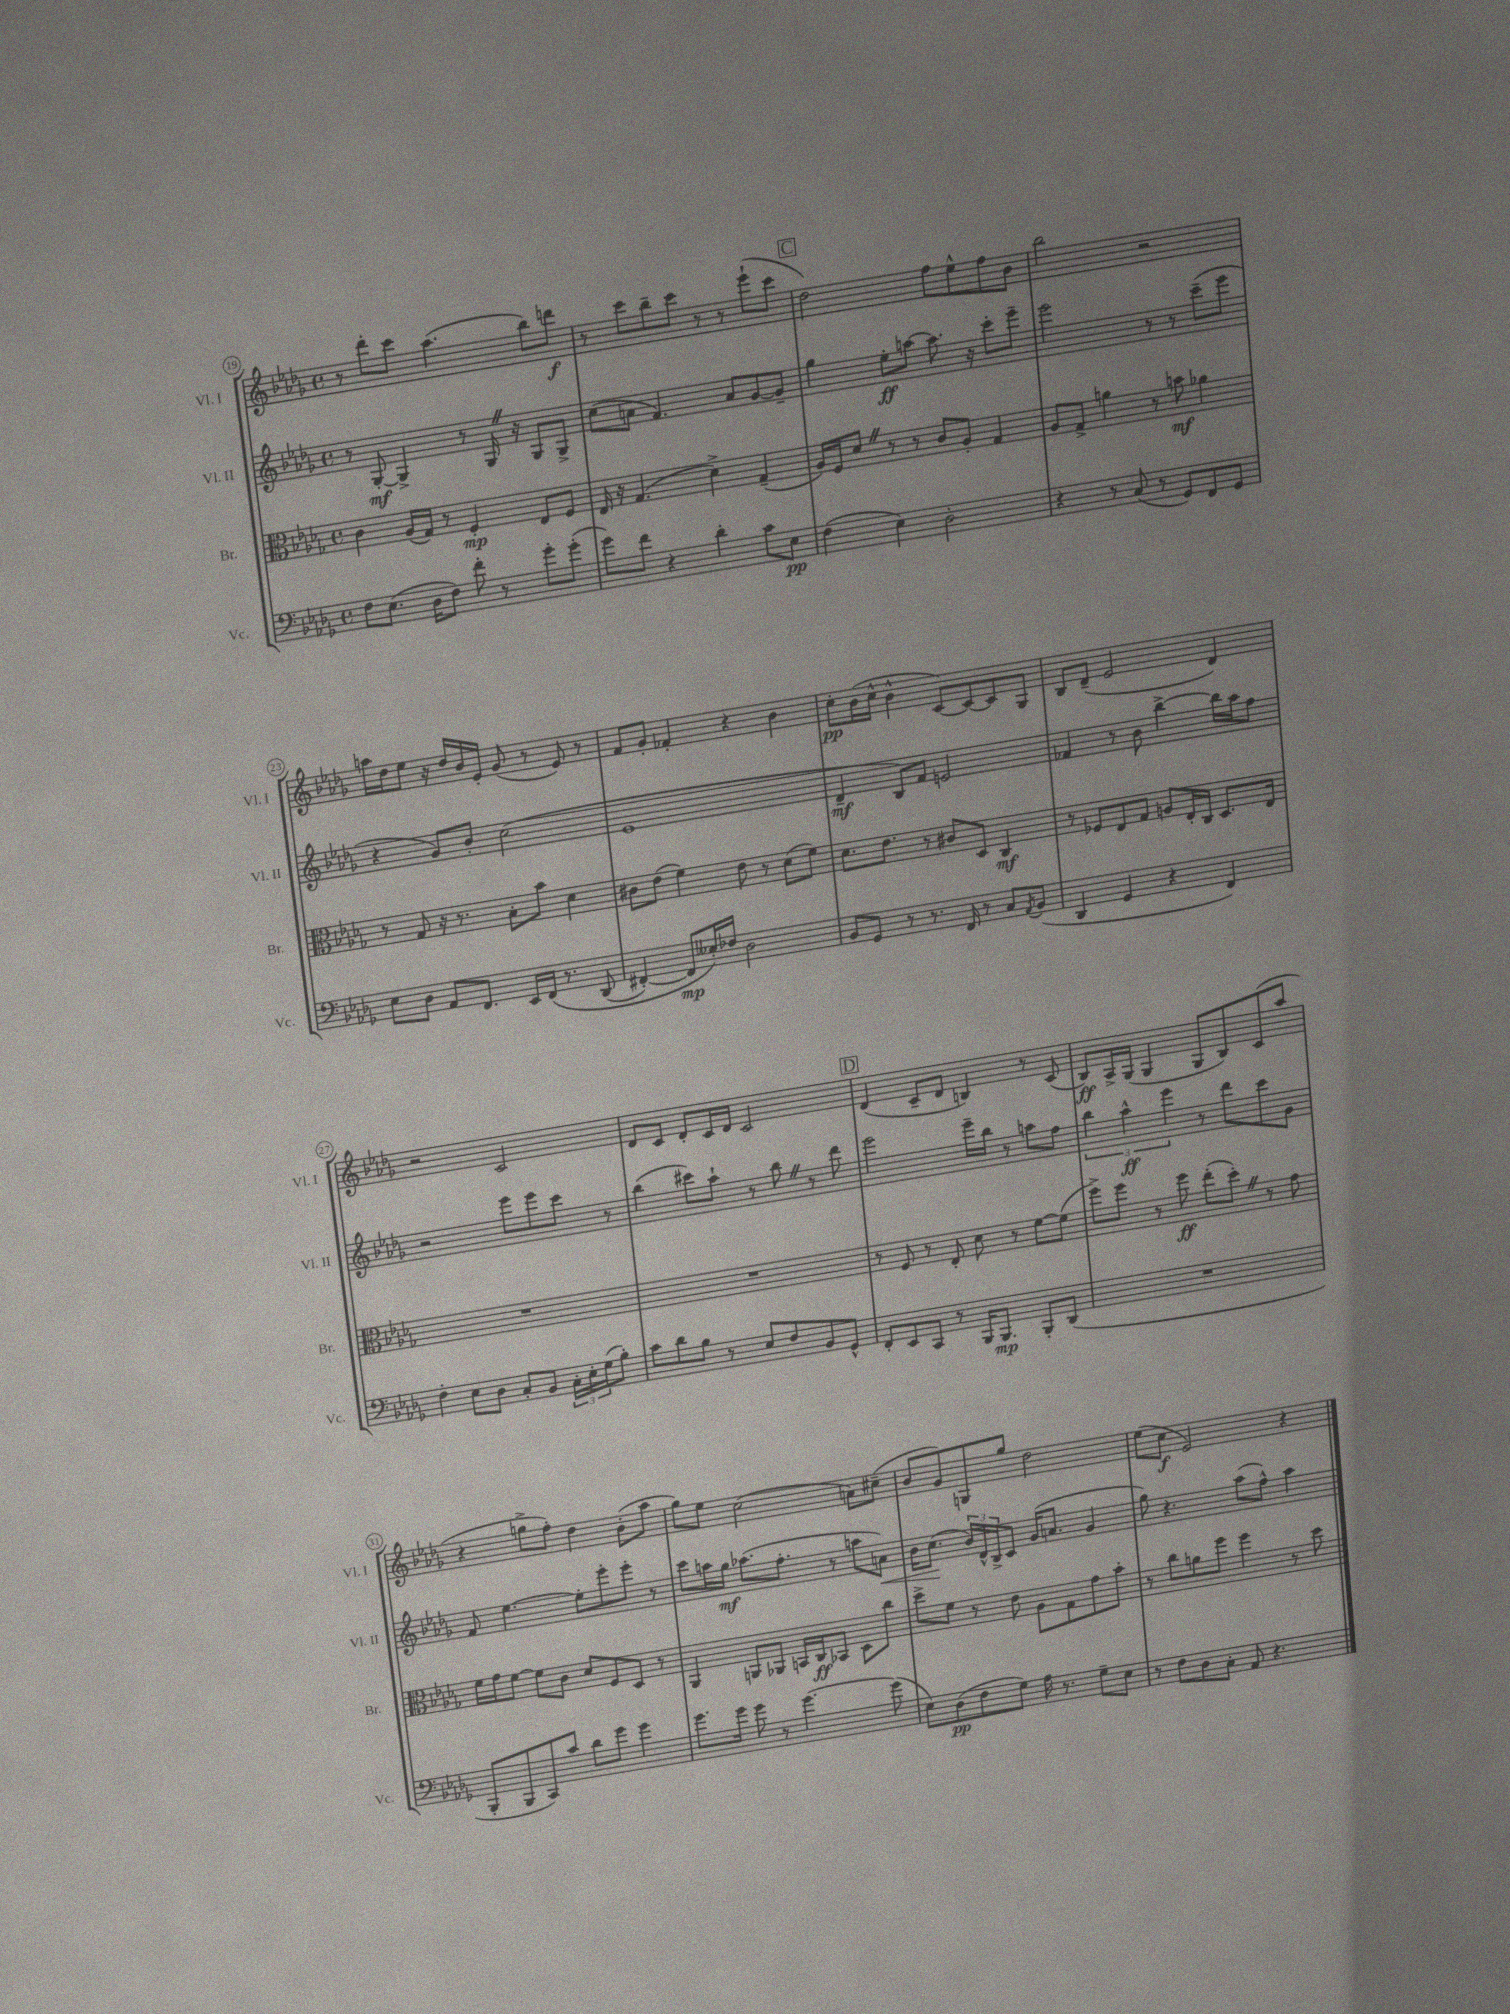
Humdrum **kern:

**kern	**kern	**kern	**kern
*staff4	*staff3	*staff2	*staff1
*clefF4	*clefC3	*clefG2	*clefG2
*k[b-e-a-d-g-]	*k[b-e-a-d-g-]	*k[b-e-a-d-g-]	*k[b-e-a-d-g-]
*M4/4	*M4/4	*M4/4	*M4/4
*met(c)	*met(c)	*met(c)	*met(c)
8F\L	4c\	8r	8r
(8.E-\J	.	[8G-'/	8ddd-'\L
.	(16A-/LL	4G-^/]	8ccc\J
16D-\LK	16G-/JJ)	.	.
8F\J)	8r	.	(4.aa-\
8f'\	4F'/	8r	.
8r	.	16G-/	.
.	.	16r	.
8g-'\L	8E-/L	8G-/L	8bb-\L)
(8g-'\J	8F/J	8G-^/J	8ddd\J
=	=	=	=
8g-\L)	16E-/	(8cc\L	8r
.	16r	.	.
8f\J	(4.G-/	8a\J	8ccc\L
4r	.	4.f/)	8bb-~\
.	.	.	8ccc\J
4d-'\	4d-^\)	.	8r
.	.	8a/L	8r
8c\L	(4G-~/	[8g-/	(8eee-`\L
8E-\J	.	8g-~/]J	8ccc\J
=	=	=	=
(4F\	16A-/LL)	4gg-\	2dd-\)
.	16F/J	.	.
.	8d-/J	.	.
4E-\)	8r	8ee-'\L	.
.	8r	[8aa\J	.
2D-'\	8c/L	8.aa\]	8ff\L
.	8A-'/J	.	8ee-^^\
.	.	16r	.
.	4G-/	8ccc'\L	8ff\
.	.	8eee-~\J	8b-\J
=	=	=	=
4r	8A-/L	2eee-\	2bb-\
.	8G-^/J	.	.
8r	4a\	.	.
(8C/	.	.	.
8r	8r	8r	2r
8GG-/L)	8b\	8r	.
8FF/	4a-\	(8ccc~\L	.
8GG-/J	.	8eee-\J	.
=	=	=	=
8E-\L	8r	4r	16aa\LL
.	.	.	16dd-\J
8D-\J	8G-/	.	8ee-\J
8AA-/L	16r	8g-/L)	16r
.	8.r	.	16dd-/LL
8.FF/J	.	8b-'/J	16b-/
.	.	.	16e-'/JJ
.	8B-'\L	(2cc\	(8g-/
16EE-/LL	.	.	.
&(16FF/JJ	8b-\J	.	8r
8.r	.	.	.
.	4d-\	.	8e-/)
(8DD-/	.	.	8r
=	=	=	=
[4FF#'/)	8c#\L	1e-	8f/L
.	(8e-\J	.	8g-'/J
8FF#/]L	4f\)	.	4f-'/
16E--'/L&)	.	.	.
16F-/JJ	.	.	.
2D-\	8e-\	.	4r
.	8r	.	.
.	(8d-\L	.	4b-\
.	8f\J)	.	.
=	=	=	=
8BB-/L	8.d-\L	4d-~/	8cc'\L
8GG-/J	.	.	(16b-\L
.	8.e-\J	.	16cc^^\JJ
8r	.	8B-/L)	4b-^^\
8.r	8r	8f/J	.
.	8c#/L	2e/	[8c/L)
16FF/	.	.	.
8r	8D-/J	.	8c/_
8C/L	4C/	.	8c/]
8qAA-/	.	.	.
(8BB-/J	.	.	8G-/J
=	=	=	=
4DD-/	8r	4f-/	8B-/L
.	8F-/L	.	(8d-~/J
4GG-/	8E-/	8r	2e-/
.	8G-/J	8b-\	.
4r	8A/L	[4bb-^\	.
.	16E-'/L	.	.
.	16C/JJ	.	.
4FF/)	8.D-/L	16bb-\]LL	4d-/)
.	.	16aa-\J	.
.	.	8ff\J	.
.	16E-/Jk	.	.
=	=	=	=
4F'\	1r	2r	2r
8E-\L	.	.	.
8D-\J	.	.	.
8C'/L	.	8eee-\L	2c/
8BB-/J	.	8eee-\	.
24C'\LL	.	8ccc\J	.
24E-'\	.	.	.
(24G-\J	.	.	.
8B-'\J)	.	8r	.
=	=	=	=
8c\L	1r	(4bb-\	8d-/L
8d-\	.	.	8c/J
8B-\J	.	8ccc#\L)	8d-'/L
8r	.	8aa-`\J	16c/L
.	.	.	16d-/JJ
8E-/L	.	8r	2c/
8F/	.	8bb-\	.
8BB-/	.	8r	.
8GG-^^/J	.	8ddd-\	.
=	=	=	=
8FF'/L	8r	2eee-\	(4d-/
8EE-/	8F/	.	.
8CC/J	8r	.	8c~/L
8r	8E-'/	.	8d-/J
16BBB-/LK	8d-\	16eee-~\LL	4B/)
8.BBB-/J	.	16bb-\JJ	.
.	8r	8r	.
8BBB-'/L	[8f\L	8aa\L	8r
(8DD-/J	(8f\]J	8ff\J	(8c/
=	=	=	=
1r	8ff^\L)	6bb-\	8B-/L)
.	8ff\J	.	16A-^/L
.	.	6aa-^^\	.
.	.	.	(16G-/JJ
.	8r	.	4G-/
.	.	6eee-\	.
.	8ff\	.	.
.	(8ee-'\L	8r	8G-/L
.	8dd-'\J)	8ddd-\L	8B-/)
.	8r	8ccc\	(8c/
.	8g-\	8g-\J	8aa-/J
=	=	=	=
8BBB-'/L	16f\LL	8f/	4r
.	16g-\J	.	.
8BBB-/	[8f\J	[4.ee-\	.
8CC/)	8f\]L	.	8gg^\L
8c/J	8c\J	.	8ff'\J)
8d-\L	8d-/L	8ee-'\]L	4dd-\
8g-\J	8F/	8eee-'\	.
4g-\	8D-/J	8eee-'\J	(8b-'\L
.	8r	8r	8aa-\J
=	=	=	=
8.g-\L	4AA-/	8ccc\L	8gg-\L)
.	.	16aa\L	8ee-\J
16g-\Jk	.	16gg-\JJ	.
8g-\	8AA/L	(8.aa-\L	(2cc\
8r	8AA-/J	.	.
.	.	8.ff'\J	.
[4.g-\	16BB/LL	.	.
.	16C/J	.	.
.	8BB-/J	8r	.
.	8D-\L	8aa\L	8a\L)
(8g-\]	8cc\J	8a\J)	(8cc#~\J
=	=	=	=
8E-\L)	8dd-^\L	16b-\LK	8b-/L
.	.	(8.cc\J	.
(8D-\	8f\J	.	8g-/)
8F\	8r	24b-/LL)	8G/
.	.	24d-^^/	.
.	.	24B-^/J	.
8G-\J)	8e-\	8c/J	8gg-/J
16A-\	8A-\L	(16g-/LK	2dd-\
8.r	.	8.a/J	.
.	8G-\	.	.
8G-~\L	8g-\	4g-/	.
8E-\J	8b-'\J	.	.
=	=	=	=
8r	8r	8gg-\)	(8ee-\L
8F\L	8cc\L	4.r	8cc\J
8D-\	8a\	.	2e-/)
8C'\J	8ff\J	.	.
8AA-/	4ff\	(8aa-\L	.
4.r	.	8ff^^\J)	.
.	8r	4aa-\	4r
.	8dd-\	.	.
==	==	==	==
*-	*-	*-	*-
